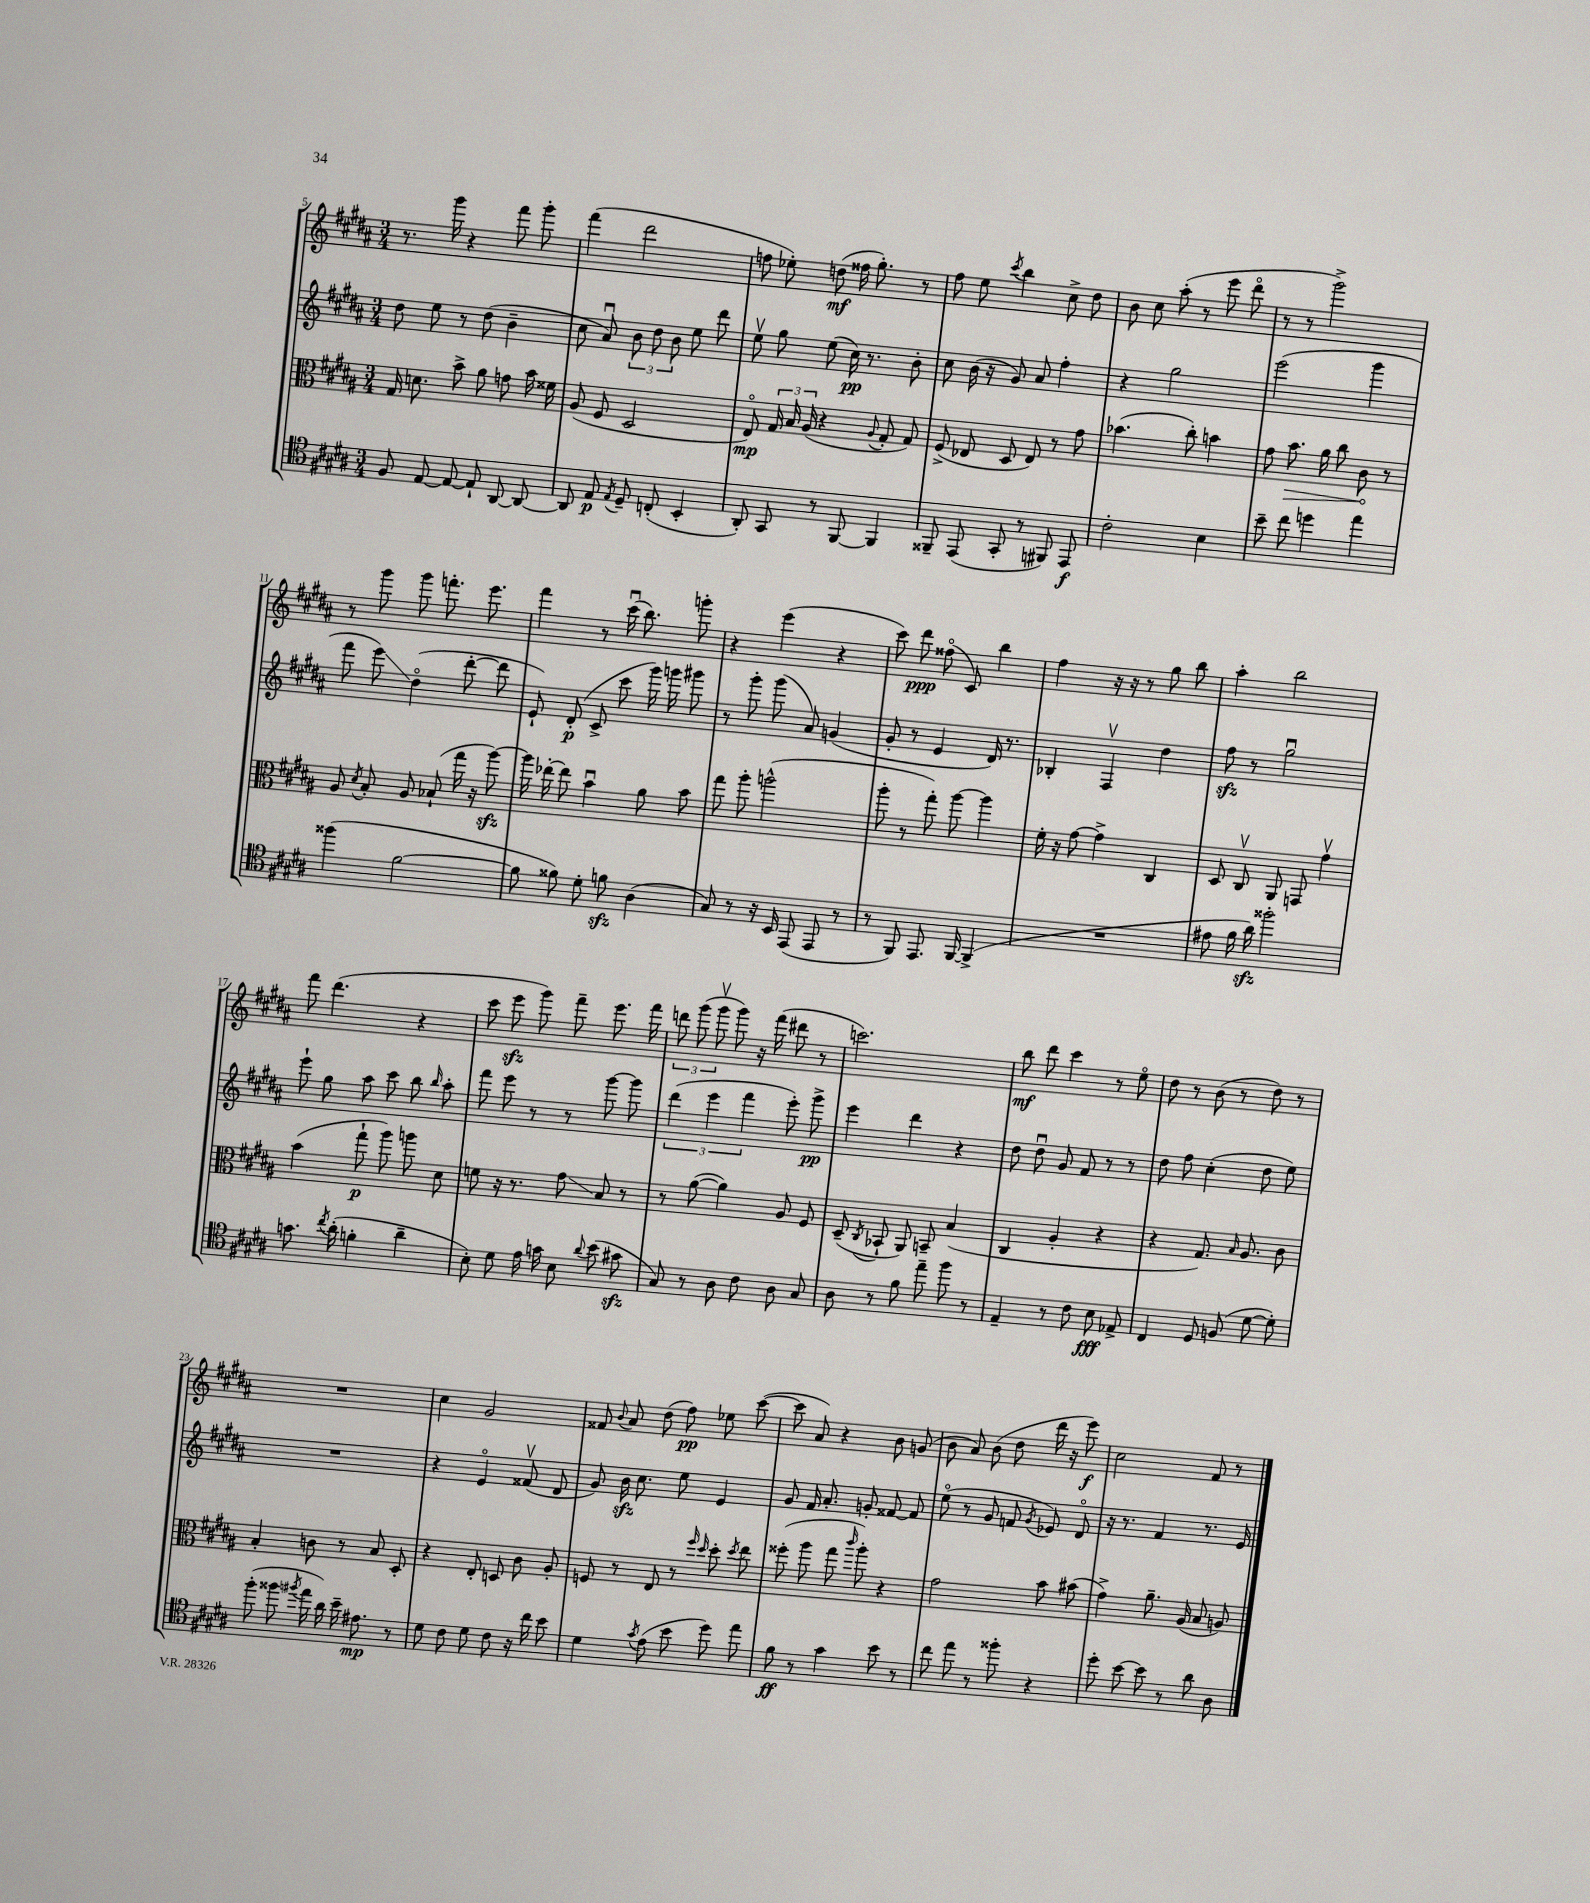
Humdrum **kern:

**kern	**kern	**kern	**kern
*staff4	*staff3	*staff2	*staff1
*clefC4	*clefC3	*clefG2	*clefG2
*k[f#c#g#d#a#]	*k[f#c#g#d#a#]	*k[f#c#g#d#a#]	*k[f#c#g#d#a#]
*M3/4	*M3/4	*M3/4	*M3/4
8F#	16G#	8dd#	8.r
.	8.d	.	.
[8E	.	8ee	.
.	.	.	16ggg#
8E_	8b^	8r	4r
8E`]	8a#	(8dd#	.
[8AA#	8g	4b~	8fff#
8AA#_	16b	.	8ggg#'
.	16f##	.	.
=	=	=	=
8AA#]	(8A#	8cc#	(4fff#
8E	8F#	8a#u)	.
8qE	.	.	.
8D#~	2D#	12b	2ddd#
.	.	12dd#	.
(8C'	.	.	.
.	.	12b	.
4BB'	.	8ee	.
.	.	8ddd#	.
=	=	=	=
8AA#')	8Eo)	8eev	8ff
8GG#	24G#	8gg#	8ee-')
.	24B	.	.
.	(24A#	.	.
8r	4r	(8ee	(8dd
[8FF#	.	16cc#)	16ff##
.	.	8.r	8.gg#')
.	8qqA#	.	.
4FF#]	8G#'	.	.
.	8G#)	8b'	8r
=	=	=	=
8FF##~	(8F#^	8cc#	8ff#
(8EE	8E-	(16b	8ee
.	.	16r	.
.	.	.	8qccc#
8GG#'	8D#	8g#)	4bb
8r	8E-)	8a#	.
8FF#)	8r	4ff#'	8cc#^
8EE	8g#	.	8dd#
=	=	=	=
2c#'	(4.b-	4r	8b
.	.	.	8cc#
.	.	2gg#	(8aa#'
.	8cc#')	.	8r
4B	4b	.	8eee
.	.	.	8ddd#o
=	=	=	=
8b~	8g#	(2eee	8r
8cc#	8.b	.	8r
4dd	.	.	2ggg#^)
.	16a#	.	.
.	8cc#	.	.
4ee	8c#	4ggg#	.
.	8r	.	.
=	=	=	=
(4ff##	8A#	8fff#	8r
.	8qd#	.	.
.	8B'	8eee)	8ggg#
[2f#	8A#	(4dd#o	8ggg#
.	(8B-`	.	8.fff'
.	16gg#	[8ddd#'	.
.	16r	.	8.eee
.	[8aa#)	8ddd#]	.
=	=	=	=
8f#]	16aa#]	8e`)	4fff#
.	[16ee-'	.	.
8f##)	8ee-]	(8d#'	.
8d#'	4bu	8c#^	8r
8f	.	8ccc#	(16ccc#u
.	.	.	8.bb)
(4A#	8a#	16ggg#)	.
.	.	16ggg	.
.	8b	8ggg#	8ggg'
=	=	=	=
8G#)	8gg#	8r	4r
8r	8aa#'	8ggg#'	.
16r	(2aa^^	(8ggg#	(4eee
16BB	.	.	.
(8EE	.	8a#)	.
8EE	.	(4g	4r
8r	.	.	.
=	=	=	=
8r	8aa#'	8g#'	8ccc#)
8FF#)	8r	8r	8ddd#
8.EE	8gg#')	4e	(8ff##o
.	[8aa#	.	8c#)
[16FF#	.	.	.
(4FF#^]	4aa#]	16d#)	4bb
.	.	8.r	.
=	=	=	=
2.r	16f#'	4B-'	4ff#
.	16r	.	.
.	[8g#	.	.
.	4g#^]	4F#v	16r
.	.	.	16r
.	.	.	8r
.	4C#	4dd#	8gg#
.	.	.	8bb
=	=	=	=
8e#	8D#	8ff#	4aa#'
16f#	8C#v	8r	.
16a#)	.	.	.
2ff##'	8AA#	2gg#u	2bb
.	8GG	.	.
.	4g#v	.	.
=	=	=	=
8.g	(4b	8eee`	8fff#
.	.	8gg#	(4.ddd#
8qcc#	.	.	.
(16a#'	.	.	.
4f'	8gg#`	8aa#	.
.	8aa#)	8ccc#	.
4a#~	8aa	8bb	4r
.	.	16qqbb	.
.	8d#	8aa#'	.
=	=	=	=
8B')	8f	8fff#	8ccc#
8d#	16r	8eee	8eee
.	8.r	.	.
16e	.	8r	8ggg#)
16g	.	.	.
8B	8g#	8r	8fff#~
8qqa#	.	.	.
(8b	8B	[8ggg#	8.eee
8g#	8r	8ggg#]	.
.	.	.	16fff#
=	=	=	=
8G#)	8r	(6ddd#	12ddd
.	.	.	(12ggg#
8r	([8a#	.	.
.	.	6eee	12ggg#v
8A#	4a#])	.	8ggg#)
.	.	6fff#	.
8c#	.	.	16r
.	.	.	(16fff#
8A#	8A#	8eee')	8ddd#
8G#	8F#	8ggg#^	8r
=	=	=	=
8A#	(8D#~	4eee	2.ccc)
.	8qC#	.	.
8r	8BB-`	.	.
8f#	8AA#)	4ddd#	.
8ee~	8BB~	.	.
8ff#	(4B	4r	.
8r	.	.	.
=	=	=	=
4E~	4C#	8dd#	8bb
.	.	8dd#u	8ddd#
8r	4A#'	8g#	4ccc#
8c#	.	8f#	.
8B	4r	8r	8r
8E-^	.	8r	8eeo
=	=	=	=
4C#	4r	8dd#	8dd#
.	.	8ff#	8r
8D#	8.G#)	(4cc#'	(8b
(8F	.	.	8r
.	16qqB	.	.
.	8.A#	.	.
[8d#	.	8dd#	8dd#)
8d#'])	8c#	8ee)	8r
=	=	=	=
(8ff#'	4B'	2.r	2.r
8ff##	.	.	.
8qff#	.	.	.
16ee	8c	.	.
16a#)	.	.	.
16b~	8r	.	.
8.e#	.	.	.
.	8B	.	.
8r	8D#'	.	.
=	=	=	=
8d#	4r	4r	4cc#
8c#	.	.	.
8d#	8E'	4eo	2g#
8c#	8D	.	.
16r	8c#	(8f##v	.
16cc#	.	.	.
8b	8A#'	8d#	.
=	=	=	=
4d#	8F	8g#)	8f##
.	.	.	8qqb
.	8r	16b	8a#
.	.	8.cc#	.
8qg#	.	.	.
(8e	8E	.	(8dd#
8b	8r	8ee	8ff#)
.	16qqff#	.	.
.	16qqdd#	.	.
8dd#)	8dd#'	4e	8ee-
.	8qdd#	.	.
8ee	8ee	.	([8ccc#
=	=	=	=
8f#	(8ff##'	8g#	8ccc#]
8r	8aa#	16f#	8a#)
.	.	8.a#'	.
4g#	8gg#	.	4r
.	16qqccc#	.	.
.	8aa#')	8g'	.
8b	4r	[8f##	8b
8r	.	8f##]	(8g
=	=	=	=
8cc#	2g#	(8eeo	8b
8ee	.	8r	8a#)
8r	.	8g#	(8b
8ff##'	.	8f	8dd#
.	.	8qg#	.
4r	8b	8e-)	16ddd#
.	.	.	16r
.	(8b#	8d#o	8eee)
=	=	=	=
8dd#'	4g#^)	16r	2cc#
.	.	8.r	.
[8b	.	.	.
8b]	8.a#~	4f#	.
8r	.	.	.
.	(16A#	.	.
8a#	8B	8.r	8f#
8A#	8A)	.	8r
.	.	16e	.
==	==	==	==
*-	*-	*-	*-
